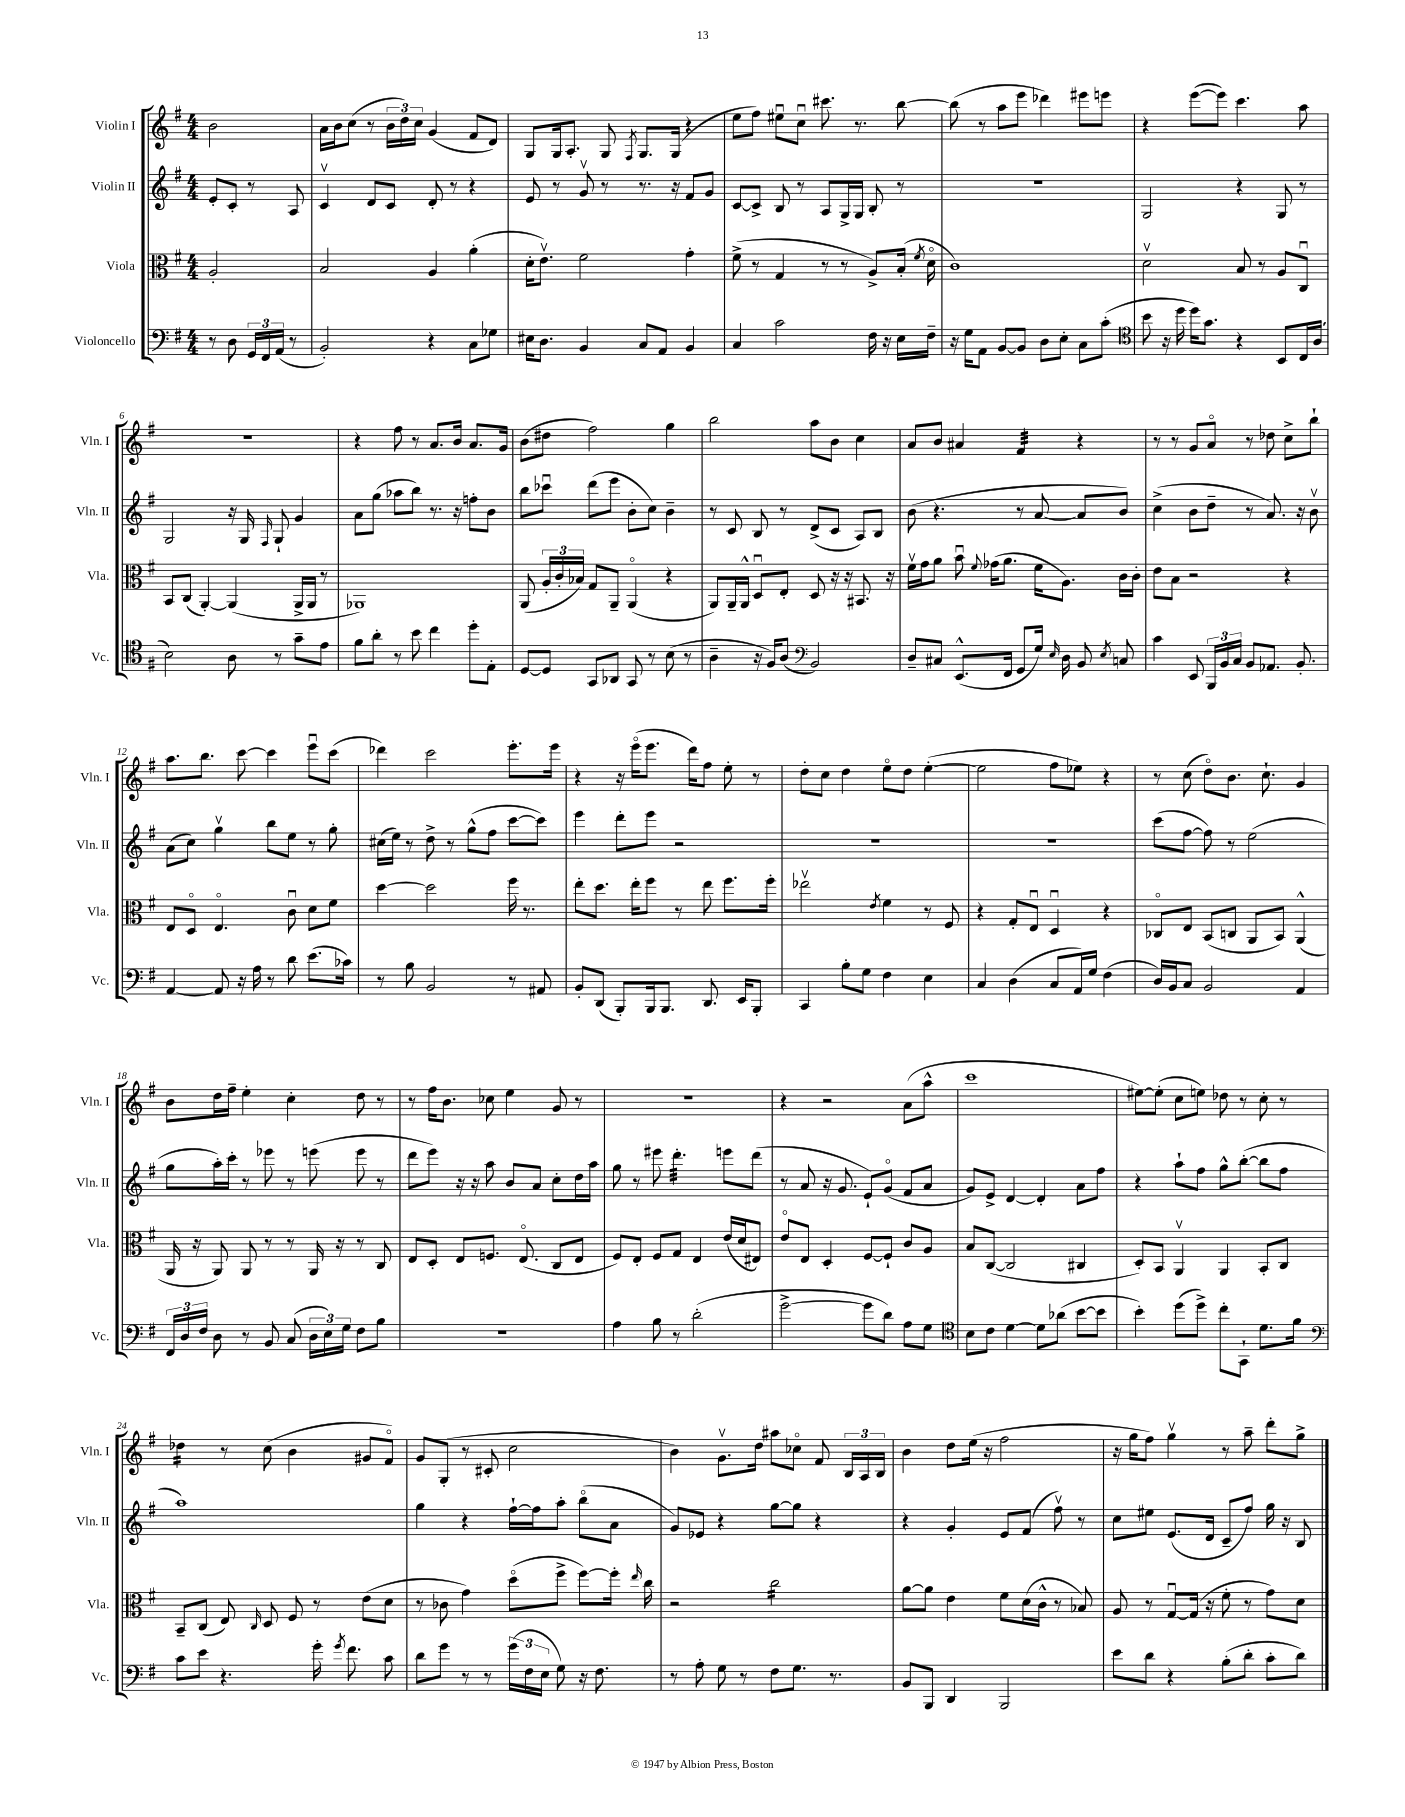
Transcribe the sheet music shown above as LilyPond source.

<<
\new StaffGroup <<
\new Staff = "s0" \with { instrumentName = "Violin I" shortInstrumentName = "Vln. I" } {
    \clef treble \key g \major \numericTimeSignature \time 4/4 \partial 2
    \autoBeamOff b'2 |
    a'16[ b'16 c''8]( r8 \tuplet 3/2 { b'16[ d''16) c''16] } g'4( fis'8[ d'8]) |
    g8[ g16 a8.]-. g8 \acciaccatura { fis8 } g8.[ g16]( r4 |
    e''8[ fis''8]) eis''8[\downbow c''8]\downbow cis'''8. r8. b''8~ |
    b''8( r8 a''8[ e'''8] des'''4) eis'''8[ e'''8] |
    r4 e'''8[~( e'''8]) c'''4. a''8 |
    R1 |
    r4 fis''8 r8 a'8.[ b'16] a'8.[ g'16] |
    b'8[( dis''8] fis''2) g''4 |
    b''2 a''8[ b'8] c''4 |
    a'8[ b'8] ais'4 fis'4:32 r4 |
    r8 r8 g'8[ a'8]\flageolet r8 des''8 c''8[-> b''8]-! |
    a''8.[ b''8.] c'''8~ c'''4 e'''8[\downbow c'''8]( |
    des'''4) c'''2 e'''8.[-. e'''16] |
    r4 r16 e'''16[\flageolet( e'''8.] d'''16[) fis''8] e''8-. r8 |
    d''8[-. c''8] d''4 e''8[\flageolet d''8] e''4~-.( |
    e''2 fis''8[ ees''8]) r4 |
    r8 c''8( d''8[\flageolet) b'8.] c''8.-! g'4 |
    b'8[ d''16 fis''16]-- e''4-. c''4-. d''8 r8 |
    r8 fis''16[ b'8.] ces''8 e''4 g'8 r8 |
    R1 |
    r4 r2 a'8[( a''8]-^ |
    c'''1 |
    eis''8[~) eis''8]-.( c''8[ e''8]) des''8 r8 c''8-. r8 |
    des''4:16 r8 c''8( b'4 gis'8[ fis'8]\flageolet) |
    g'8[ g8]-.( r8 cis'8-. c''2 |
    b'4) g'8.[\upbow d''16] ais''8[ ces''8]\flageolet fis'8 \tuplet 3/2 { b16[ a16 b16] } |
    b'4 d''8[ e''16]( r16 fis''2 |
    r16 g''16[ fis''8]) g''4\upbow r8 a''8-- d'''8[-. g''8]-> \bar "|." |
}
\new Staff = "s1" \with { instrumentName = "Violin II" shortInstrumentName = "Vln. II" } {
    \clef treble \key g \major \numericTimeSignature \time 4/4 \partial 2
    \autoBeamOff e'8[-. c'8]-. r8 a8 |
    c'4\upbow d'8[ c'8] d'8-. r8 r4 |
    e'8 r8 g'8\upbow r8 r8. r16 fis'8[ g'8] |
    c'8[~ c'8]-> b8 r8 a8[ g16-> g16] b8-. r8 |
    R1 |
    g2 r4 g8 r8 |
    g2 r16 g16 \grace { fis16 } g8-! g'4 |
    a'8[ g''8]( aes''8[ b''8]) r8. r16 f''8[-. b'8] |
    b''8[ ces'''8]\downbow d'''8[( e'''8] b'8[-. c''8]) b'4-- |
    r8 c'8 b8 r8 d'8[->( c'8] a8[) b8] |
    b'8( r4. r8 a'8~ a'8[ b'8]) |
    c''4->( b'8[ d''8]-- r8 a'8.) r16 b'8\upbow |
    a'8[( c''8]) g''4\upbow b''8[ e''8] r8 g''8-. |
    cis''16[( e''16]) r8 d''8-> r8 g''8[-^( fis''8] c'''8[~ c'''8]) |
    e'''4 d'''8[-. e'''8] r2 |
    R1 |
    R1 |
    c'''8[( fis''8]~ fis''8) r8 e''2( |
    g''8[ a''16-.) c'''16]-. r8 ees'''8 r8 e'''8( e'''8 r8 |
    d'''8[ e'''8]) r16 r16 a''8 b'8[ a'8] c''8[-. d''16 a''16] |
    g''8 r8 eis'''8 d'''4.:32-. e'''8[ d'''8]( |
    r8 a'8 r16 g'8. e'8[-!) g'8]\flageolet( fis'8[ a'8] |
    g'8[) e'8]-> d'4~ d'4-. a'8[ fis''8] |
    r4 a''8[-! fis''8] g''8[-^ b''8]~-.( b''8[ fis''8] |
    a''1) |
    g''4 r4 fis''16[~-! fis''16 a''8]-. b''8[\flageolet( a'8] |
    g'8[) ees'8] r4 g''8[~ g''8] r4 |
    r4 g'4-. e'8[ fis'8]( fis''8\upbow) r8 |
    c''8[ eis''8] e'8.[( d'16] c'8[-- fis''8]) g''16 r16 b8 \bar "|." |
}
\new Staff = "s2" \with { instrumentName = "Viola" shortInstrumentName = "Vla." } {
    \clef alto \key g \major \numericTimeSignature \time 4/4 \partial 2
    \autoBeamOff a2-. |
    b2 a4 a'4-.( |
    d'16[-. e'8.]\upbow) fis'2 g'4-. |
    fis'8->( r8 g4 r8 r8 a8[->) b16]-.( \acciaccatura { fis'8 } d'16\flageolet |
    c'1) |
    d'2\upbow b8 r8 a8[ c8]\downbow |
    b,8[ c8]( a,4~-.) a,4( a,16[-> a,16] r8 |
    aes,1) |
    a,8( \tuplet 3/2 { a16[-. c'16-. bes16]) } g8[ a,8]-- a,4\flageolet( r4 |
    a,8[) a,16-- a,16]-^ d8[\downbow e8]-. d8 r16 r16 bis,8. r16 |
    fis'16[\upbow g'16 a'8] b'8\downbow \appoggiatura { fis'8 } ges'16[( a'8.] fis'16[ a8.]) c'16[ c'16]-. |
    e'8[ b8] r2 r4 |
    e8[ d8]\flageolet e4.\flageolet c'8\downbow d'8[ fis'8] |
    d''4~ d''2 fis''16 r8. |
    e''8[-. d''8.] e''16[-. fis''8] r8 e''8 fis''8.[ fis''16]-. |
    ees''2\upbow \acciaccatura { e'8 } fis'4 r8 fis8 |
    r4 g8[-. e8]\downbow d4\downbow r4 |
    ces8[\flageolet e8] b,8[( c8] a,8[ b,8]) a,4-^( |
    a,16 r16 a,8) a,8 r8 r8 a,16 r16 r8 c8 |
    e8[ d8]-. e8[ f8.] e8.\flageolet( c8[ e8] |
    fis8[) e8]-. fis8[ g8] e4 e'16[( d'16 eis8]) |
    e'8[\flageolet e8] d4-. fis8[~ fis8]-! c'8[ a8] |
    b8[ c8]~( c2 cis4 |
    d8[-.) b,8] a,4\upbow a,4 b,8[-. c8] |
    b,8[-- c8]( e8) \grace { c16 } d8 fis8 r8 e'8[( d'8] |
    r8 ces'8 g'4) d''8[\flageolet( fis''8]-> fis''8[~) fis''16]-. \grace { e''16 } c''16 |
    r2 c''2:16 |
    a'8[~ a'8] e'4 fis'8[ d'16( c'16]-^ r8 bes8) |
    a8 r8 g8[~\downbow g16]( r16 fis'8-. r8 g'8[) d'8] \bar "|." |
}
\new Staff = "s3" \with { instrumentName = "Violoncello" shortInstrumentName = "Vc." } {
    \clef bass \key g \major \numericTimeSignature \time 4/4 \partial 2
    \autoBeamOff r8 d8 \tuplet 3/2 { g,16[ fis,16 a,16]( } r8 |
    b,2-.) r4 c8[ ges8] |
    eis16[ d8.] b,4 c8[ a,8] b,4 |
    c4 c'2 fis16 r16 e16[ fis16]-- |
    r16 g16[ a,8] b,8[~ b,8] d8[ e8]-. c8[ c'8]-.( |
    \clef tenor b'8 r16 d''16 d''16[) g'8.] r4 b,8[ c16 a16]( |
    b2) a8 r8 g'8[-- e'8] |
    fis'8[ a'8]-. r8 b'8 c''4 d''8[-. e8]-. |
    d8[~ d8] g,8[ aes,8] g,8 r8 b8( r8 |
    a4-- r16 fis16[) a8]( \clef bass b,2) |
    d8[-- cis8] e,8.[-^( fis,16] g,8[ g16]) \grace { e16 } d16 b,8 \acciaccatura { e8 } c8 |
    c'4 e,8 \tuplet 3/2 { b,,16[ b,16 c16] } b,8[ aes,8.] b,8.-. |
    a,4~ a,8 r16 a16 r8 d'8 e'8.[( ces'16]) |
    r8 b8 b,2 r8 ais,8 |
    b,8[-. d,8]( b,,8[-.) b,,16 b,,8.] d,8. e,16[ b,,8]-. |
    c,4 b8[-. g8] fis4 e4 |
    c4 d4( c8[ a,16) g16] fis4( |
    d16[) b,16 c8] b,2 a,4 |
    \tuplet 3/2 { fis,16[ d16 fis16] } d8 r8 b,8 c8( \tuplet 3/2 { d16[ e16) g16] } fis8[ b8] |
    R1 |
    a4 b8 r8 d'2-.( |
    g'2~-> g'8[ d'8]) a8[ g8] |
    \clef tenor b8[ c'8] d'4~ d'8[ aes'8]( b'8[~ b'8] |
    b'4-.) d''8[( d''8]->) c''8[-. g,8]-! d'8.[ fis'16] |
    \clef bass c'8[ e'8] r4. g'16-. \acciaccatura { g'8 } fis'8. c'8 |
    d'8[ g'8] r8 r8 \tuplet 3/2 { g'16[( fis16 e16] } g8) r16 fis8. |
    r8 a8-. g8 r8 fis8[ g8.] r8. |
    b,8[ b,,8] d,4 b,,2 |
    e'8[ d'8] r4 b8[-.( d'8]-. c'8[-. d'8]) \bar "|." |
}
>>
>>
